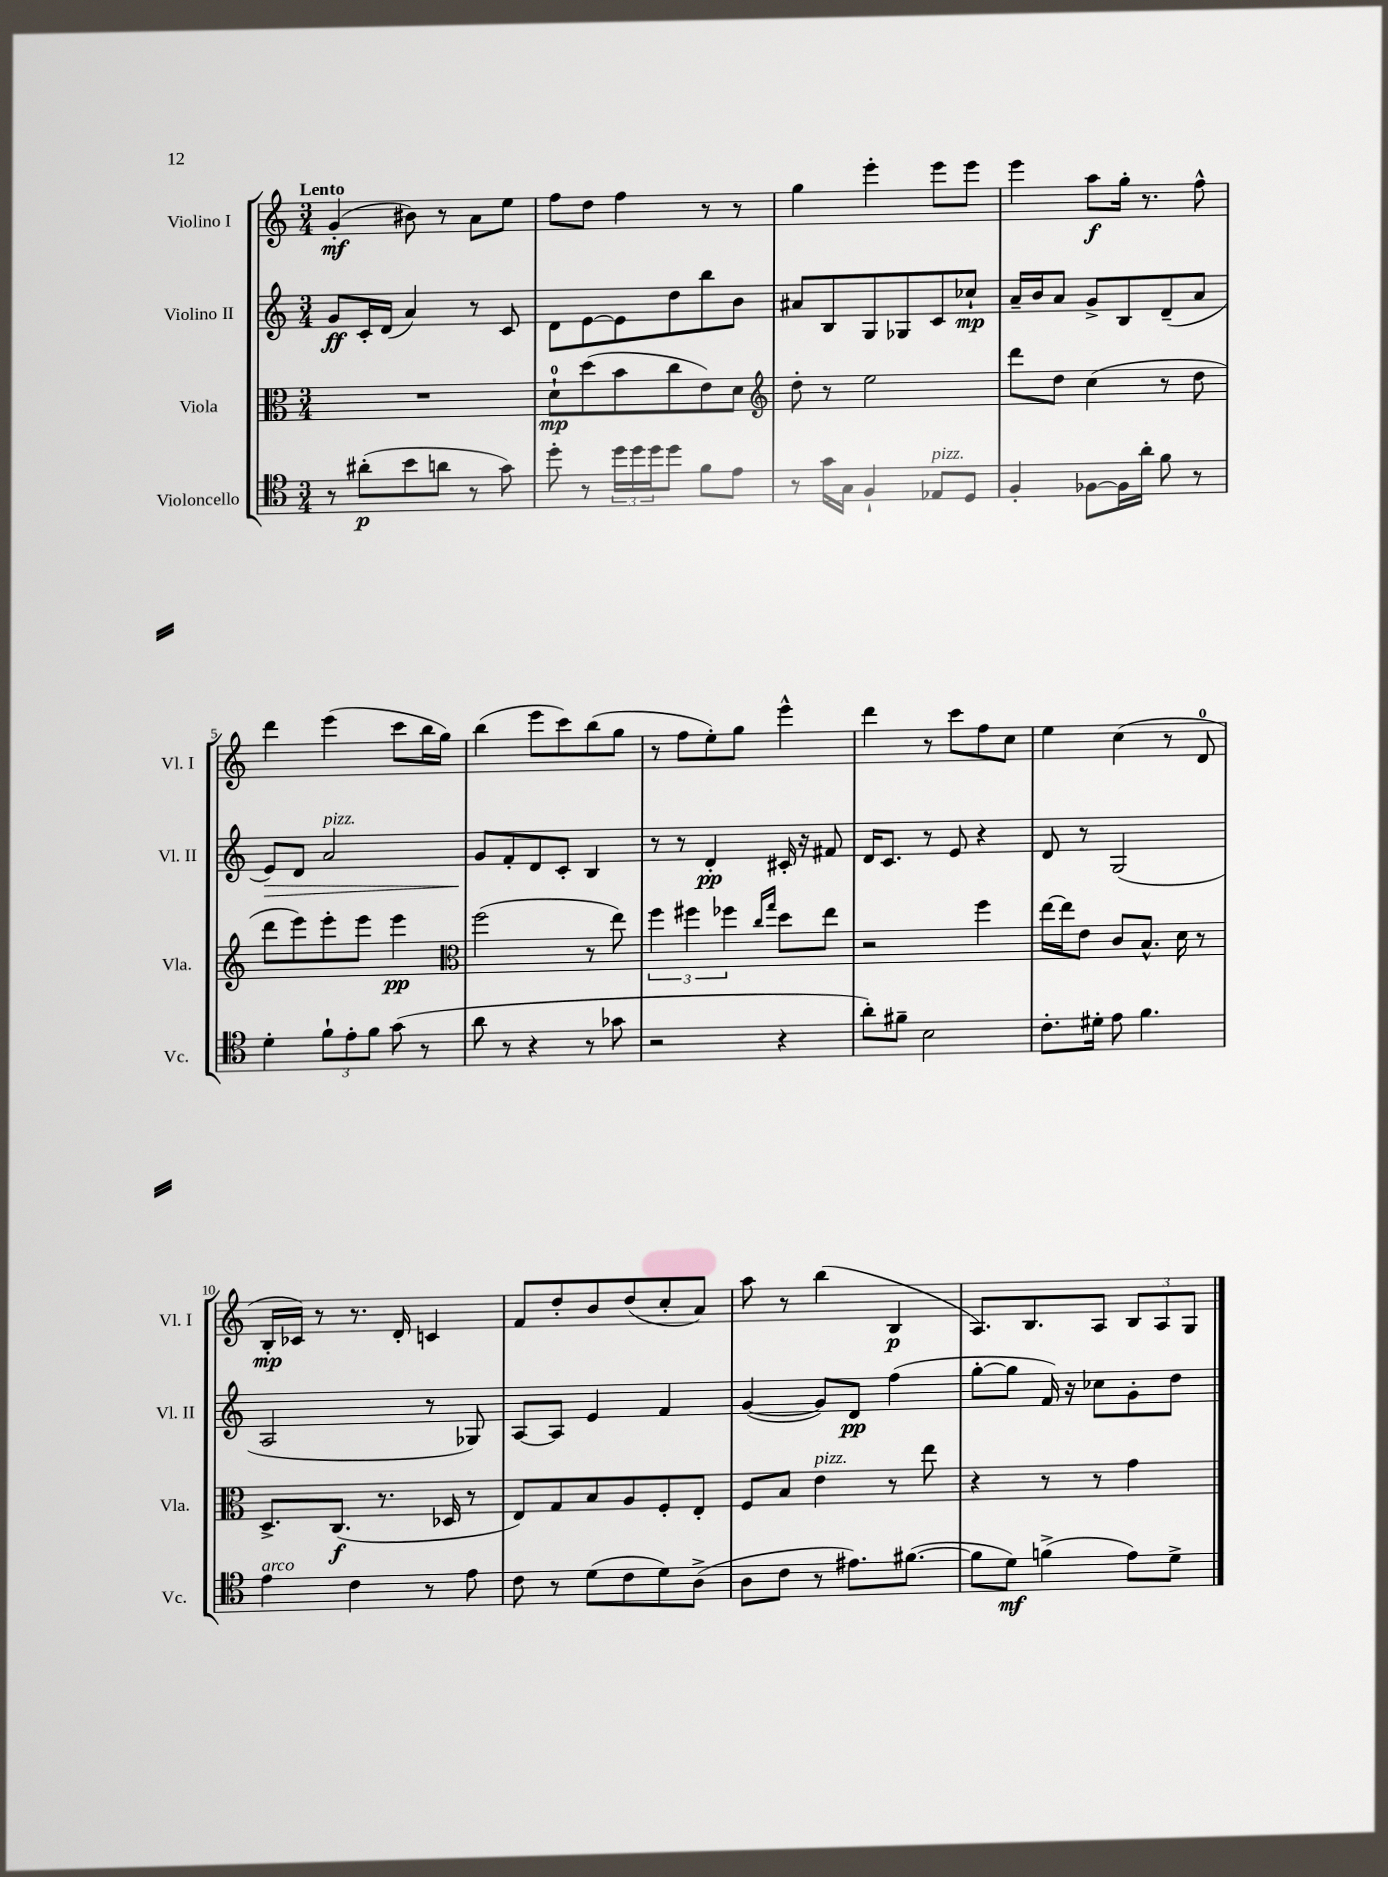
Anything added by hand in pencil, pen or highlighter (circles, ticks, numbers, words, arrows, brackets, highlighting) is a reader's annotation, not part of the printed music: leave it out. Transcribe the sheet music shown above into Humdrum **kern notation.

**kern	**kern	**kern	**kern
*staff4	*staff3	*staff2	*staff1
*clefC4	*clefC3	*clefG2	*clefG2
*k[]	*k[]	*k[]	*k[]
*M3/4	*M3/4	*M3/4	*M3/4
8r	2.r	8g	(4g'
(8a#'	.	16c'	.
.	.	(16d	.
8b	.	4a)	8b#)
8a	.	.	8r
8r	.	8r	8a
8g)	.	8c	8ee
=	=	=	=
8dd'	8d`	8d	8ff
8r	(8dd	[8e	8dd
24dd	8b	8e]	4ff
24dd	.	.	.
24dd	.	.	.
8dd	8cc	8dd	.
8f	8e)	8bb	8r
8e	8d	8b	8r
=	=	=	=
*	*clefG2	*	*
8r	8dd'	8a#	4gg
16g	8r	8B	.
16G	.	.	.
4F`	2ee	8G	4eee'
.	.	8G-	.
8E-	.	8c	8eee
8D	.	8cc-`	8eee
=	=	=	=
4F'	8ddd	16a~	4eee
.	.	16b	.
.	8dd	8a	.
[8F-	(4cc	8g^	8aa
16F-]	.	8B	16gg'
16a'	.	.	8.r
8f	8r	(8d~	.
8r	8dd	8a	8ff^^
=	=	=	=
4d'	8ddd	8e)	4ddd
.	8eee)	8d	.
12f`	8eee'	2a	(4eee
12e'	.	.	.
.	8eee	.	.
12f	.	.	.
(8g	4eee	.	8ccc
8r	.	.	16bb
.	.	.	16gg)
=	=	=	=
*	*clefC3	*	*
8a	(2ff	8g	(4bb
8r	.	8f'	.
4r	.	8d	8eee
.	.	8c'	8ccc)
8r	8r	4B	(8bb
8g-	8ee)	.	8gg
=	=	=	=
2r	6ff	8r	8r
.	.	8r	8ff
.	6ff#	.	.
.	.	4d'	8ee')
.	6ff-	.	.
.	.	.	8gg
.	16qqcc	.	.
.	16qqgg	.	.
4r	8dd	16c#'	4eee^^
.	.	16r	.
.	8ee	8f#	.
=	=	=	=
8a')	2r	16d	4ddd
.	.	8.c	.
8f#~	.	.	.
2B	.	8r	8r
.	.	8e	8ccc
.	4ff	4r	8ff
.	.	.	8cc
=	=	=	=
8.c'	[16ee	8d	4ee
.	16ee]	.	.
.	8e	8r	.
16d#'	.	.	.
8e	8c	(2G	(4cc
4.f	8.B^^	.	.
.	.	.	8r
.	16d	.	.
.	8r	.	8d
=	=	=	=
4e	8.D^	2A	16B'
.	.	.	16c-)
.	.	.	8r
.	(8.C	.	.
4c	.	.	8.r
.	8.r	.	.
.	.	.	16d'
8r	.	8r	4c
.	16D-	.	.
8e	8r	8G-)	.
=	=	=	=
8c	8E)	[8A	8f
8r	8G	8A]	8dd'
(8d	8B	4e	8b
8c	8A	.	(8dd
8d)	8F'	4f	8cc'
(8A^	8E'	.	8a)
=	=	=	=
8A	8F	([4g	8aa
8c	8B	.	8r
8r	4e	8g])	(4bb
8.e#)	.	8d	.
.	8r	(4ff	4B
([8.f#	.	.	.
.	8ee	.	.
=	=	=	=
8f#]	4r	[8gg'	8.A)
8d)	.	8gg]	.
.	.	.	8.B
(4f^	8r	16f)	.
.	.	16r	.
.	8r	8cc-	8A
8e)	4g	8g'	12B
.	.	.	12A
8d^	.	8dd	.
.	.	.	12G
==	==	==	==
*-	*-	*-	*-
